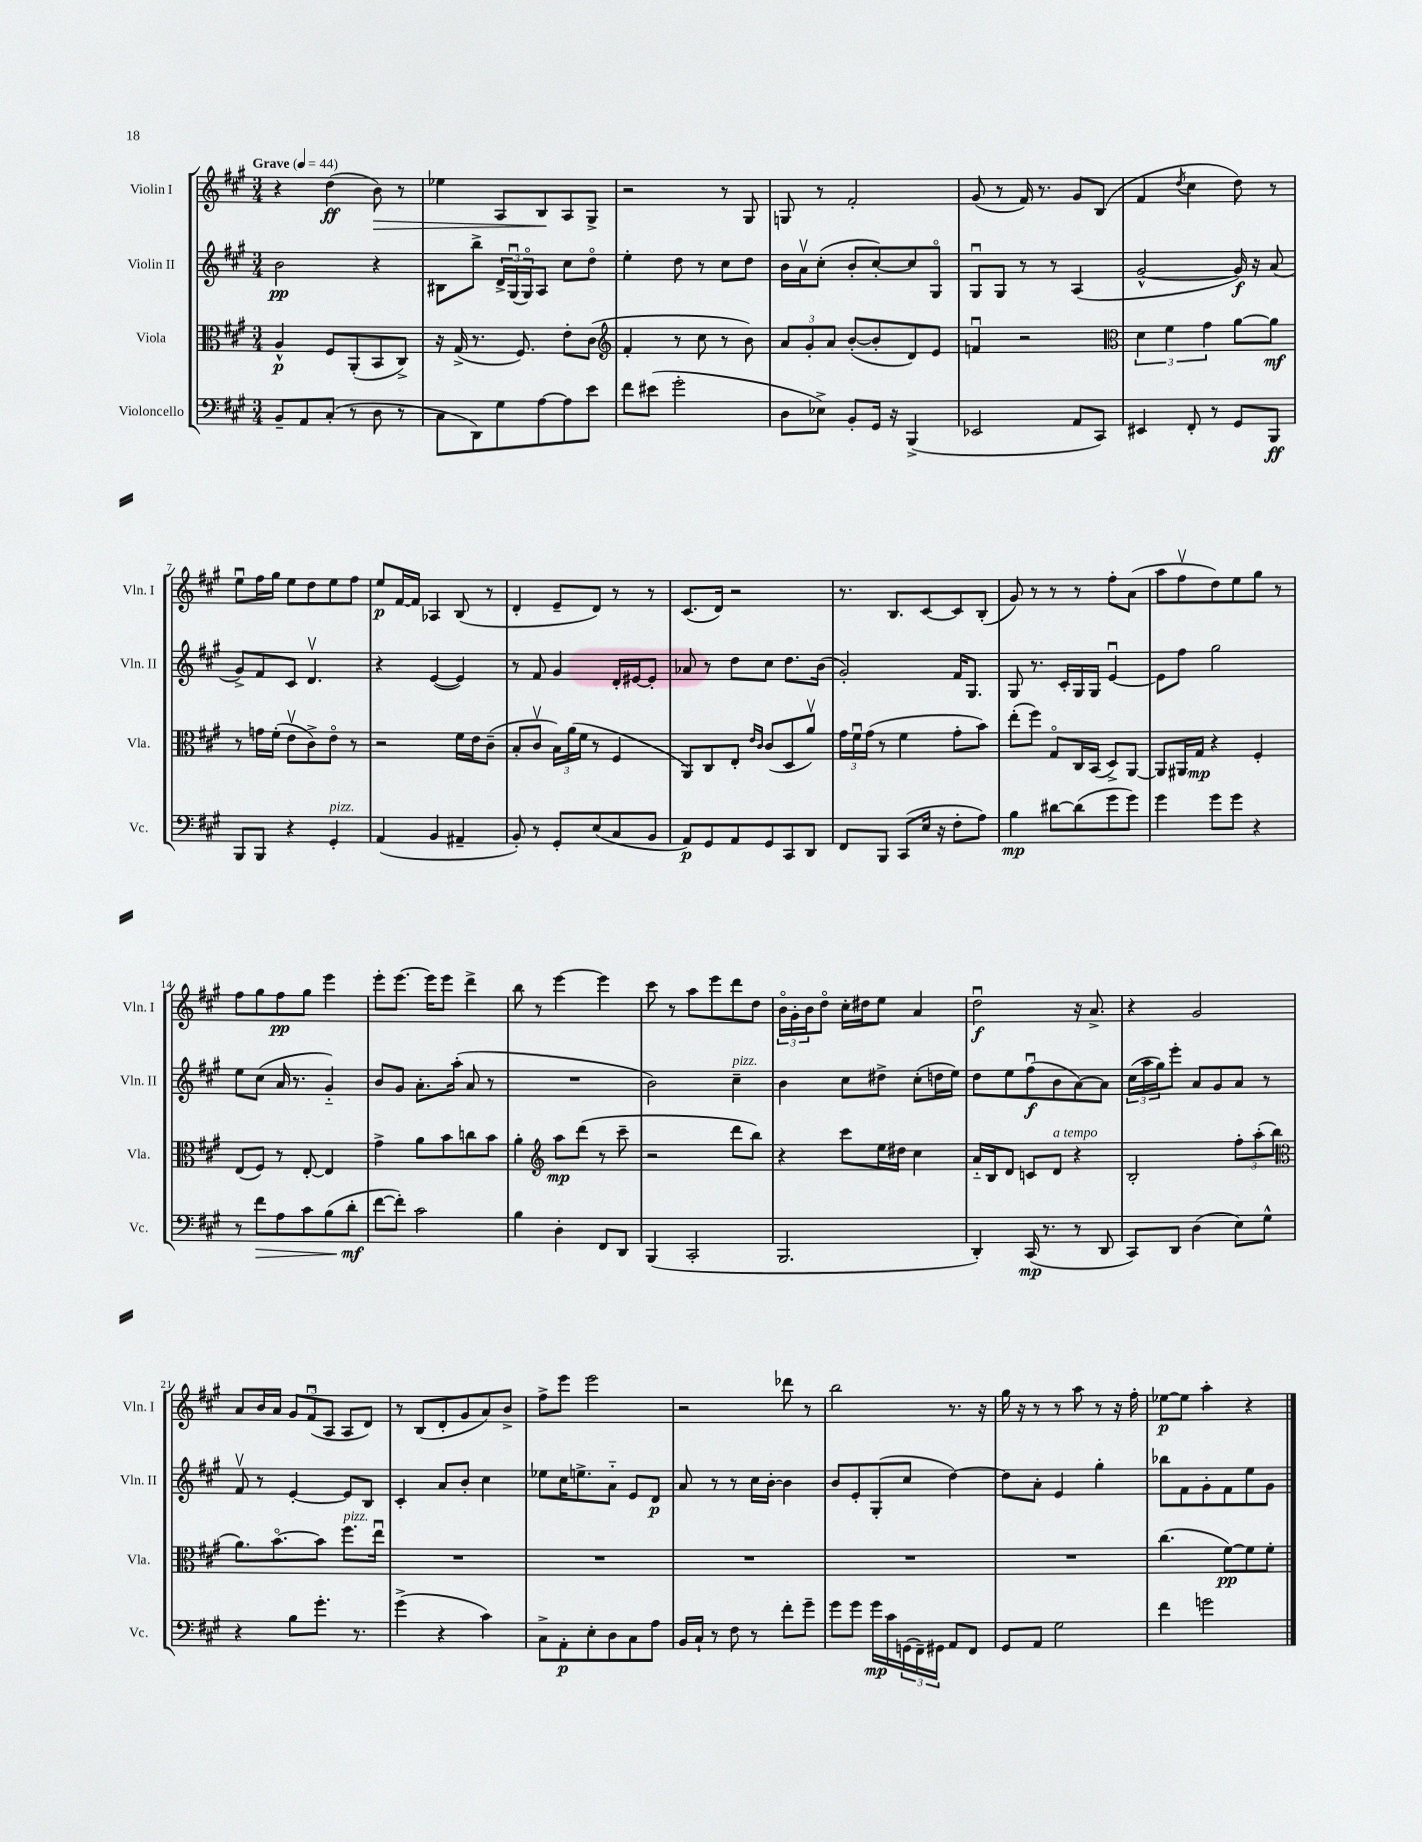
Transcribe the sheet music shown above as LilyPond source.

<<
\new StaffGroup <<
\new Staff = "s0" \with { instrumentName = "Violin I" shortInstrumentName = "Vln. I" } {
    \clef treble \key a \major \numericTimeSignature \time 3/4 \tempo "Grave" 4 = 44
    r4 d''4\ff( b'8\>) r8 |
    ees''4 a8 b8\! a8 gis8-> |
    r2 r8 gis8 |
    g8 r8 fis'2-. |
    gis'8( r8 fis'16) r8. gis'8 b8( |
    fis'4 \acciaccatura { d''8 } cis''4 d''8) r8 |
    e''8\downbow fis''16 gis''16 e''8 d''8 e''8 fis''8 |
    e''8\p fis'16~ fis'16 aes4 b8( r8 |
    d'4-. e'8-- d'8) r8 r8 |
    cis'8.( d'16) r2 |
    r8. b8. cis'8~ cis'8 b8-.( |
    gis'8) r8 r8 r8 fis''8-. a'8( |
    a''8 fis''8\upbow d''8) e''8 gis''8 r8 |
    fis''8 gis''8 fis''8\pp gis''8 e'''4 |
    e'''8-. e'''8.~ e'''16 e'''8 d'''4-> |
    b''8 r8 e'''4~ e'''4 |
    cis'''8 r8 a''8 e'''8 d'''8 d''8 |
    \tuplet 3/2 { b'16\flageolet gis'16-. b'16 } d''8\flageolet cis''16-. dis''16 e''8 a'4 |
    d''2\downbow\f r16 a'8.-> |
    r4 gis'2 |
    a'8 b'16 a'16 \tuplet 3/2 { gis'8 fis'8\downbow( a8 } a8 d'8) |
    r8 b8( d'8-. gis'8 a'8) b'8-> |
    fis''8-> e'''8 e'''2 |
    r2 des'''8 r8 |
    b''2 r8. r16 |
    gis''16 r16 r8 r8 a''8 r8 r16 fis''16-. |
    ees''8~\p ees''8 a''4-. r4 \bar "|." |
}
\new Staff = "s1" \with { instrumentName = "Violin II" shortInstrumentName = "Vln. II" } {
    \clef treble \key a \major \numericTimeSignature \time 3/4
    b'2\pp r4 |
    bis8 b''8-> \tuplet 3/2 { d'16-> gis16\downbow( gis16\flageolet) } a8 cis''8 d''8\flageolet |
    e''4-. d''8 r8 cis''8 d''8 |
    b'16 a'16\upbow cis''8-.( b'8-. cis''8~-.) cis''8 gis8\flageolet |
    gis8\downbow gis8 r8 r8 a4( |
    gis'2~-^ gis'16\f) r16 a'8( |
    gis'8->) fis'8 cis'8 d'4.\upbow |
    r4 e'4~( e'4) |
    r8 fis'8 gis'4 d'16-. eis'16~ eis'8-. |
    aes'8 r8 d''8 cis''8 d''8. b'16( |
    gis'2-.) fis'16 gis8. |
    gis8 r8. cis'16-. gis16 gis16 e'4~\downbow |
    e'8 fis''8 gis''2 |
    e''8 cis''8( a'16 r8. gis'4-_) |
    b'8 gis'8 a'8.-. a''16-.( a'8 r8 |
    R2. |
    b'2) cis''4--^\markup { \italic "pizz." } |
    b'4 cis''8 dis''8-> cis''8-.( d''16 e''16) |
    d''8 e''8 fis''8\downbow\f( b'8 a'8~) a'8 |
    \tuplet 3/2 { cis''16( a''16 gis''16) } e'''8-. a'8 gis'8 a'8 r8 |
    fis'8\upbow r8 e'4~-. e'8 b8 |
    cis'4-. a'8 b'8-. cis''4 |
    ees''8 cis''16 e''8.-> a'8-_ e'8 d'8\p |
    a'8 r8 r8 cis''16 b'16~-. b'4 |
    b'8 e'8-. gis8-.( cis''8 d''4~) |
    d''8 a'8-. e'4 gis''4-. |
    bes''8 fis'8 gis'8-. fis'8 e''8 gis'8 \bar "|." |
}
\new Staff = "s2" \with { instrumentName = "Viola" shortInstrumentName = "Vla." } {
    \clef alto \key a \major \numericTimeSignature \time 3/4
    a4-^\p fis8 a,8-.( b,8 cis8->) |
    r16 gis16->( r8. fis8.) e'8-. cis'8( |
    \clef treble fis'4-. r8 cis''8 r8 b'8) |
    \tuplet 3/2 { a'8 gis'8-. a'8 } b'8~-.( b'8-. d'8) e'8 |
    f'4\downbow r2 |
    \clef alto \tuplet 3/2 { d'4 fis'4 gis'4 } a'8~ a'8\mf |
    r8 g'16 fis'16-.( e'8\upbow cis'8->) e'8\flageolet r8 |
    r2 fis'16 e'16 cis'8--( |
    b8-. cis'8\upbow \tuplet 3/2 { b16) a'16( fis'16 } r8 fis4 |
    a,8) cis8 e8-. \grace { e'16 cis'16 } cis'8( d8 a'8\upbow) |
    \tuplet 3/2 { gis'16 fis'16\downbow gis'16( } r8 fis'4 gis'8-. b'8) |
    e''8-.( fis''8) gis8\flageolet cis16 b,16( d8->) a,8~ |
    a,8 ais,16 gis16\mp r4 fis4-. |
    e8( fis8) r8 e8~-. e4 |
    gis'4-> a'8 b'8 c''8 b'8 |
    a'4-. \clef treble a''8\mp d'''8( r8 cis'''8-- |
    r2 d'''8 b''8) |
    r4 cis'''8 e''16 dis''16 cis''4 |
    a'16-_ b16 d'8 c'8 d'8^\markup { \italic "a tempo" } r4 |
    b2-. \tuplet 3/2 { fis''8-. a''8-.( b''8 } |
    \clef alto a'8.) b'8.~\flageolet b'8 fis''8.^\markup { \italic "pizz." } e''16\downbow |
    R2. |
    R2. |
    R2. |
    R2. |
    R2. |
    cis''4.( fis'8~\pp) fis'8 fis'8-. \bar "|." |
}
\new Staff = "s3" \with { instrumentName = "Violoncello" shortInstrumentName = "Vc." } {
    \clef bass \key a \major \numericTimeSignature \time 3/4
    b,8-- a,8 cis8-.( r8 d8 r8 |
    cis8 d,8) gis8 a8~ a8 e'8 |
    fis'8 eis'8( gis'2-. |
    d8 ees8->) b,8-. gis,16 r16 b,,4->( |
    ees,2 a,8 cis,8) |
    eis,4 fis,8-. r8 gis,8 b,,8\ff |
    b,,8 b,,8 r4 gis,4-.^\markup { \italic "pizz." } |
    a,4( b,4 ais,4-- |
    b,8-.) r8 gis,8-. e8( cis8 b,8 |
    a,8\p) gis,8 a,8 gis,8 cis,8 d,8 |
    fis,8 b,,8 cis,8( e16 r16 fis8-. a8) |
    b4\mp dis'8~ dis'8( gis'8 gis'8) |
    gis'4 gis'8 gis'8 r4 |
    r8 fis'8\> a8 cis'8 b8( d'8-.\mf\! |
    fis'8~ fis'8-.) cis'2 |
    b4 d4-. fis,8 d,8 |
    b,,4( cis,2-. |
    b,,2. |
    d,4-.) cis,16\mp( r8. r8 d,8 |
    cis,8) d,8 d4( e8) gis8-^ |
    r4 b8 gis'8.-. r8. |
    gis'4->( r4 cis'4) |
    cis8-> a,8-.\p e8-. d8 cis8 a8 |
    b,16 cis16-! r8 fis8 r8 fis'8-. gis'8-- |
    gis'8 gis'8 gis'16\mp cis'16 \tuplet 3/2 { g,16( fis,16--) gis,16 } a,8 fis,8 |
    gis,8 a,8 gis2 |
    fis'4 g'2 \bar "|." |
}
>>
>>
